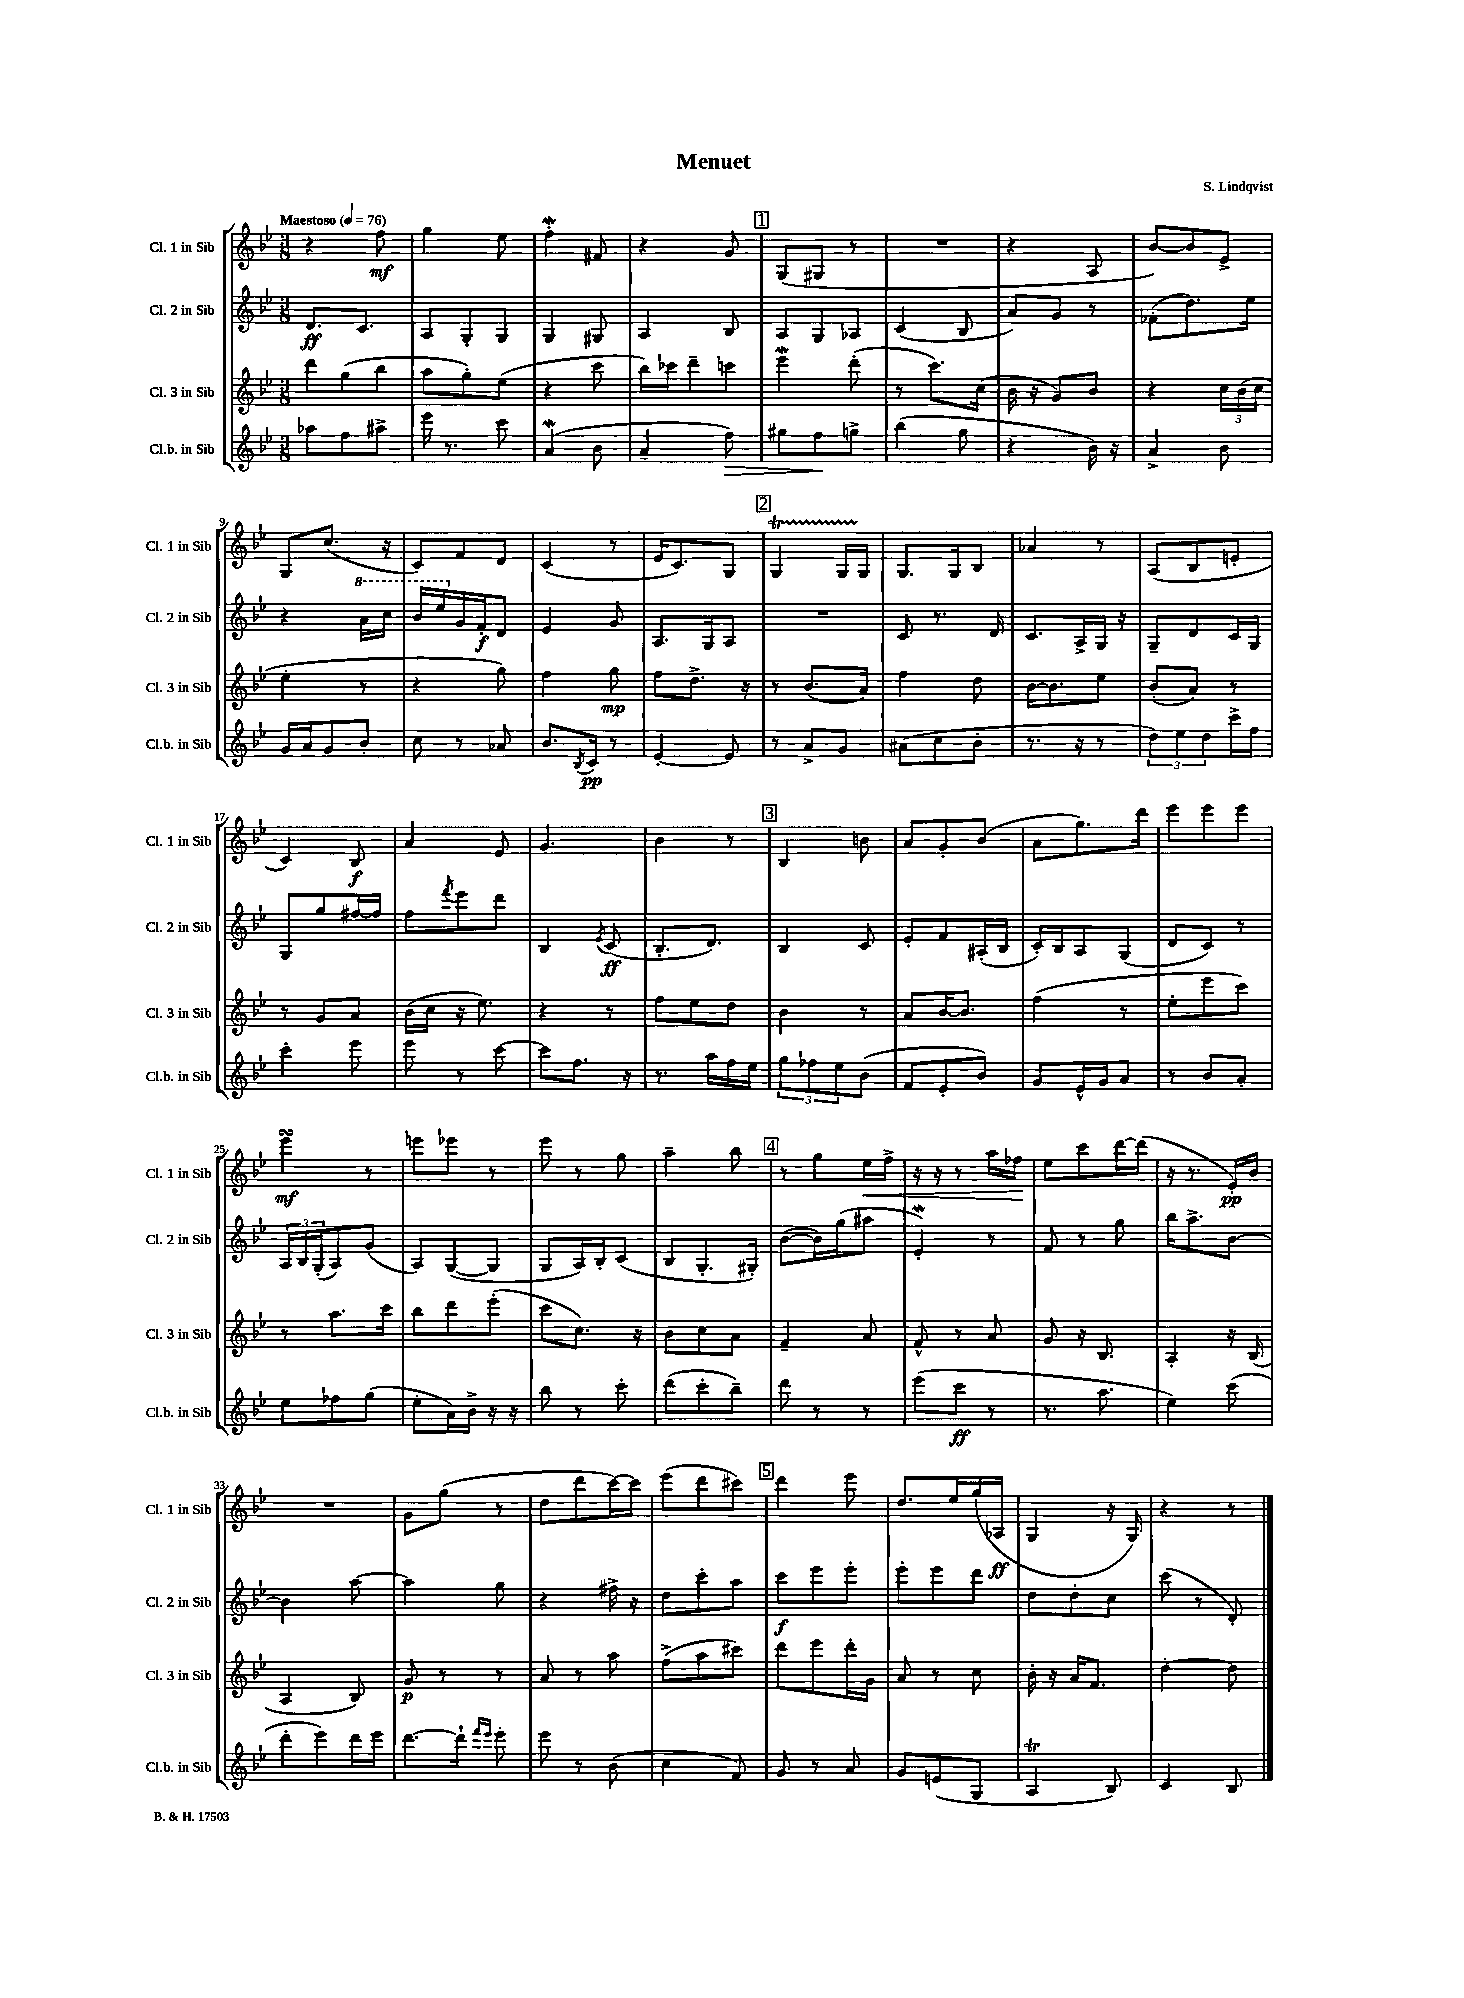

**kern	**dynam	**kern	**dynam	**kern	**dynam	**kern	**dynam
*part4	*part4	*part3	*part3	*part2	*part2	*part1	*part1
*staff4	*staff4	*staff3	*staff3	*staff2	*staff2	*staff1	*staff1
*I"Cl.b. in Sib	*	*I"Cl. 3 in Sib	*	*I"Cl. 2 in Sib	*	*I"Cl. 1 in Sib	*
*I'Cl.b. in Sib	*	*I'Cl. 3 in Sib	*	*I'Cl. 2 in Sib	*	*I'Cl. 1 in Sib	*
*clefG2	*	*clefG2	*	*clefG2	*	*clefG2	*
*k[b-e-]	*	*k[b-e-]	*	*k[b-e-]	*	*k[b-e-]	*
*M3/8	*	*M3/8	*	*M3/8	*	*M3/8	*
*MM76	*	*MM76	*	*MM76	*	*MM76	*
=1	=1	=1	=1	=1	=1	=1	=1
!	!	!	!	!	!	!LO:TX:a:B:t=Maestoso	!
8aa-X\L	.	8ddd\L	.	8.d/L	ff	4r	.
8ff\	.	(8gg\	.	.	.	.	.
.	.	.	.	8.c/J	.	.	.
8aa#X^\J	.	8bb-\J	.	.	.	8ff\	mf
=2	=2	=2	=2	=2	=2	=2	=2
16eee-\	.	8aa\L	.	8A/L	.	4gg\	.
8.r	.	.	.	.	.	.	.
.	.	8gg'\)	.	8G'/	.	.	.
8ccc\	.	(8ee-\J	.	8G/J	.	8ee-\	.
=3	=3	=3	=3	=3	=3	=3	=3
(4aW/	.	4r	.	4G/	.	4ffW'\	.
8b-\	.	8ccc\	.	8G#X/	.	8f#X/	.
=4	=4	=4	=4	=4	=4	=4	=4
4a~/	.	16bb-\LL)	.	4A/	.	4r	.
.	.	16ccc-X\J	.	.	.	.	.
.	.	8ddd~\	.	.	.	.	.
!	!LO:HP:b	!	!	!	!	!	!
8ff\)	>	8cccn\J	.	8B-/	.	8g/	.
!!LO:REH:place=s1:t=1
=5	=5	=5	=5	=5	=5	=5	=5
8gg#X\L	.	4eee-w\	.	8A/L	.	(8G/L	.
8ff\	.	.	.	8G/	.	8G#X/J	.
8ggn^\J	]	(8ddd'\	.	8A-X/J	.	8r	.
=6	=6	=6	=6	=6	=6	=6	=6
(4bb-\	.	8r	.	(4c/	.	4.r	.
.	.	8.ccc\L)	.	.	.	.	.
8gg\	.	.	.	8B-/	.	.	.
.	.	(16cc\Jk	.	.	.	.	.
=7	=7	=7	=7	=7	=7	=7	=7
4r	.	16b-\	.	8a/L)	.	4r	.
.	.	16r	.	.	.	.	.
.	.	8g/L)	.	8g/J	.	.	.
16b-\)	.	8b-/J	.	8r	.	8A/	.
16r	.	.	.	.	.	.	.
=8	=8	=8	=8	=8	=8	=8	=8
4a^/	.	4r	.	(8f-X'\L	.	[8b-/L)	.
.	.	.	.	8.dd\)	.	8b-/]	.
8b-\	.	24cc\LL	.	.	.	8e-^/J	.
.	.	(24b-\	.	.	.	.	.
.	.	.	.	16ee-\Jk	.	.	.
.	.	24cc\JJ	.	.	.	.	.
!!LO:LB:g=z
=9	=9	=9	=9	=9	=9	=9	=9
16g/LL	.	4ee-'\	.	4r	.	8G/L	.
16a/J	.	.	.	.	.	.	.
8g/	.	.	.	.	.	(8.cc/J	.
*	*	*	*	*8va	*	*	*
8b-'/J	.	8r	.	16aa\LL	.	.	.
.	.	.	.	16ccc\JJ	.	16r	.
=10	=10	=10	=10	=10	=10	=10	=10
8cc\	.	4r	.	16bb-/LL	.	8c/L)	.
.	.	.	.	16eee-/	.	.	.
*	*	*	*	*X8va	*	*	*
8r	.	.	.	16g/	.	8f/	.
.	.	.	.	16f'/J	f	.	.
8a-X/	.	8gg\)	.	8d/J	.	8d/J	.
=11	=11	=11	=11	=11	=11	=11	=11
8.b-/L	.	4ff\	.	4e-/	.	(4c/	.
8qB-/	.	.	.	.	.	.	.
16c/Jk	pp	.	.	.	.	.	.
8r	.	8gg\	mp	8g/	.	8r	.
=12	=12	=12	=12	=12	=12	=12	=12
[4e-'/	.	8ff\L	.	8.A/L	.	16e-/KL	.
.	.	.	.	.	.	8.c/)	.
.	.	8.dd^\J	.	.	.	.	.
.	.	.	.	16G/k	.	.	.
8e-/]	.	.	.	8A/J	.	8G/J	.
.	.	16r	.	.	.	.	.
!!LO:REH:place=s1:t=2
=13	=13	=13	=13	=13	=13	=13	=13
8r	.	8r	.	4.r	.	4GT/	.
8a^/L	.	(8.b-/L	.	.	.	.	.
8g/J	.	.	.	.	.	16GTTT/LL	.
.	.	16a/Jk)	.	.	.	16G/JJ	.
=14	=14	=14	=14	=14	=14	=14	=14
(8a#X\L	.	4ff\	.	8c/	.	8.G/L	.
8cc\	.	.	.	8.r	.	.	.
.	.	.	.	.	.	16G/k	.
8b-'\J	.	8dd\	.	.	.	8B-/J	.
.	.	.	.	16d/	.	.	.
=15	=15	=15	=15	=15	=15	=15	=15
8.r	.	[16b-\KL	.	8.c/L	.	4a-X/	.
.	.	8.b-\]	.	.	.	.	.
16r	.	.	.	16A^/L	.	.	.
8r	.	8ee-\J	.	16G/JJ	.	8r	.
.	.	.	.	16r	.	.	.
=16	=16	=16	=16	=16	=16	=16	=16
12dd\L)	.	(8b-'/L	.	8G~/L	.	(8A/L	.
12ee-\	.	.	.	.	.	.	.
.	.	8a/J)	.	8d/	.	8B-/	.
12dd\	.	.	.	.	.	.	.
16ccc^\L	.	8r	.	16c/L	.	8en'/J	.
16ff\JJ	.	.	.	16G/JJ	.	.	.
!!LO:LB:g=z
=17	=17	=17	=17	=17	=17	=17	=17
4ccc'\	.	8r	.	8G/L	.	4c/)	.
.	.	8g/L	.	8gg/	.	.	.
8eee-\	.	8a/J	.	[16ff#X/L	.	8B-/	f
.	.	.	.	16ff#/JJ]	.	.	.
=18	=18	=18	=18	=18	=18	=18	=18
8eee-\	.	(16b-\LL	.	8ff\L	.	4a/	.
.	.	16cc\JJ	.	.	.	.	.
.	.	.	.	8qfff/	.	.	.
8r	.	16r	.	8eee-\	.	.	.
.	.	8.ee-\)	.	.	.	.	.
[8ccc\	.	.	.	8ddd\J	.	8e-/	.
=19	=19	=19	=19	=19	=19	=19	=19
8ccc\L]	.	4r	.	4B-/	.	4.g/	.
8.ff\J	.	.	.	.	.	.	.
.	.	.	.	8qe-/	.	.	.
.	.	8r	.	(8c/	ff	.	.
16r	.	.	.	.	.	.	.
=20	=20	=20	=20	=20	=20	=20	=20
8.r	.	8ff\L	.	8.B-'/L	.	4b-\	.
.	.	8ee-\	.	.	.	.	.
16aa\LL	.	.	.	8.d/J)	.	.	.
16ff\	.	8dd\J	.	.	.	8r	.
16ee-\JJ	.	.	.	.	.	.	.
!!LO:REH:place=s1:t=3
=21	=21	=21	=21	=21	=21	=21	=21
12gg\L	.	4b-\	.	4B-/	.	4B-/	.
12ff-X\	.	.	.	.	.	.	.
12ee-\	.	.	.	.	.	.	.
(8b-\J	.	8r	.	8c/	.	8bn\	.
=22	=22	=22	=22	=22	=22	=22	=22
8f/L	.	8a/L	.	8e-'/L	.	8a/L	.
8e-'/	.	[16b-/K	.	8f/	.	8g'/	.
.	.	8.b-/J]	.	.	.	.	.
8b-/J)	.	.	.	(16A#X'/L	.	(8b-/J	.
.	.	.	.	16B-/JJ	.	.	.
=23	=23	=23	=23	=23	=23	=23	=23
8g/L	.	(4ff\	.	16c'/LL)	.	8a\L	.
.	.	.	.	16B-/J	.	.	.
16e-^^/L	.	.	.	8A/	.	8.gg\)	.
16g/J	.	.	.	.	.	.	.
8a/J	.	8r	.	(8G/J	.	.	.
.	.	.	.	.	.	16ddd\Jk	.
=24	=24	=24	=24	=24	=24	=24	=24
8r	.	8ee-'\L	.	8d/L	.	8eee-\L	.
8b-/L	.	8eee-\	.	8c/J)	.	8eee-\	.
8a'/J	.	8ccc\J)	.	8r	.	8eee-\J	.
!!LO:LB:g=z
=25	=25	=25	=25	=25	=25	=25	=25
8ee-\L	.	8r	.	24A/LL	.	4eee-sSSs\	mf
.	.	.	.	24B-/	.	.	.
.	.	.	.	(24G'/J	.	.	.
8ff-X\	.	8.aa\L	.	8A/)	.	.	.
(8gg\J	.	.	.	(8g/J	.	8r	.
.	.	16ccc\Jk	.	.	.	.	.
=26	=26	=26	=26	=26	=26	=26	=26
8ee-'\L	.	8bb-\L	.	8A/L)	.	8eeen\L	.
16a\L)	.	8ddd\	.	([8G/	.	8eee-X\J	.
16b-^\JJ	.	.	.	.	.	.	.
16r	.	(8eee-'\J	.	8G/J]	.	8r	.
16r	.	.	.	.	.	.	.
=27	=27	=27	=27	=27	=27	=27	=27
8bb-\	.	8ccc\L	.	8G/L	.	8eee-\	.
8r	.	8.cc\J)	.	16A/L)	.	8r	.
.	.	.	.	16B-'/J	.	.	.
8ccc'\	.	.	.	(8c/J	.	8gg\	.
.	.	16r	.	.	.	.	.
=28	=28	=28	=28	=28	=28	=28	=28
(8ddd\L	.	8b-\L	.	8B-/L	.	4aa~\	.
8ccc'\	.	8cc\	.	8.G'/	.	.	.
8bb-~\J)	.	8a\J	.	.	.	8bb-\	.
.	.	.	.	16G#X'/Jk)	.	.	.
!!LO:REH:place=s1:t=4
=29	=29	=29	=29	=29	=29	=29	=29
8ddd\	.	4f~/	.	([8b-\L	.	8r	.
8r	.	.	.	16b-\L])	.	8gg\L	.
.	.	.	.	(16gg\J	.	.	.
!	!	!	!	!	!	!	!LO:HP:b
8r	.	8a/	.	8aa#X\J	.	16ee-\L	<
.	.	.	.	.	.	16ff^\JJ	.
=30	=30	=30	=30	=30	=30	=30	=30
(8eee-\L	.	8f^^/	.	4e-w'/)	.	16r	.
.	.	.	.	.	.	16r	.
8ccc\J	ff	8r	.	.	.	8r	.
8r	.	8a/	.	8r	.	16aa\LL	.
.	.	.	.	.	.	16ff-X\JJ	.
.	.	.	.	.	.	.	[
=31	=31	=31	=31	=31	=31	=31	=31
8.r	.	8g/	.	8f/	.	8ee-\L	.
.	.	16r	.	8r	.	8ccc\	.
8.aa\	.	8.B-/	.	.	.	.	.
.	.	.	.	8gg\	.	[16ddd\L	.
.	.	.	.	.	.	(16ddd\JJ]	.
=32	=32	=32	=32	=32	=32	=32	=32
4ee-\)	.	4A'/	.	16bb-\KL	.	16r	.
.	.	.	.	8.aa^\	.	8.r	.
(8ccc\	.	16r	.	[8b-\J	.	16e-'/LL)	pp
.	.	(16B-/	.	.	.	16b-/JJ	.
!!LO:LB:g=z
=33	=33	=33	=33	=33	=33	=33	=33
8ddd'\L	.	4A/	.	4b-\]	.	4.r	.
8eee-\)	.	.	.	.	.	.	.
16ddd\L	.	8B-/)	.	[8aa\	.	.	.
16eee-\JJ	.	.	.	.	.	.	.
=34	=34	=34	=34	=34	=34	=34	=34
[8.ddd\L	.	8g/	p	4aa\]	.	8g\L	.
.	.	8r	.	.	.	(8gg\J	.
16ddd`\Jk]	.	.	.	.	.	.	.
16qqfff/LL	.	.	.	.	.	.	.
16qqeee-/JJ	.	.	.	.	.	.	.
8eee-'\	.	8r	.	8gg\	.	8r	.
=35	=35	=35	=35	=35	=35	=35	=35
8eee-\	.	8a/	.	4r	.	8dd\L	.
8r	.	8r	.	.	.	8ddd\	.
(8b-\	.	8aa\	.	16ff#X^\	.	[16ccc\L)	.
.	.	.	.	16r	.	16ccc\JJ]	.
=36	=36	=36	=36	=36	=36	=36	=36
4cc\	.	(8ff^\L	.	8dd\L	.	(8eee-\L	.
.	.	8aa\	.	8ccc'\	.	8ddd\	.
8f/)	.	8ccc#X\J)	.	8aa\J	.	8ccc#X\J)	.
!!LO:REH:place=s1:t=5
=37	=37	=37	=37	=37	=37	=37	=37
8g/	.	8ddd\L	.	8ccc\L	f	4ddd\	.
8r	.	8eee-\	.	8eee-\	.	.	.
8a/	.	16ddd'\L	.	8eee-'\J	.	8eee-\	.
.	.	16g\JJ	.	.	.	.	.
=38	=38	=38	=38	=38	=38	=38	=38
8g/L	.	8a/	.	8eee-'\L	.	8.dd/L	.
(8en/	.	8r	.	8eee-\	.	.	.
.	.	.	.	.	.	16ee-/L	.
8G/J	.	8cc\	.	8ddd\J	.	(16gg/	.
.	.	.	.	.	.	16A-X/JJ	ff
=39	=39	=39	=39	=39	=39	=39	=39
4At/	.	16b-'\	.	8dd\L	.	4G/	.
.	.	16r	.	.	.	.	.
.	.	16a/KL	.	8dd'\	.	.	.
.	.	8.f/J	.	.	.	.	.
8B-/)	.	.	.	8cc\J	.	16r	.
.	.	.	.	.	.	16G/)	.
=40	=40	=40	=40	=40	=40	=40	=40
4c/	.	[4dd'\	.	(8ccc\	.	4r	.
.	.	.	.	8r	.	.	.
8B-/	.	8dd\]	.	8d'/)	.	8r	.
==	==	==	==	==	==	==	==
*-	*-	*-	*-	*-	*-	*-	*-
